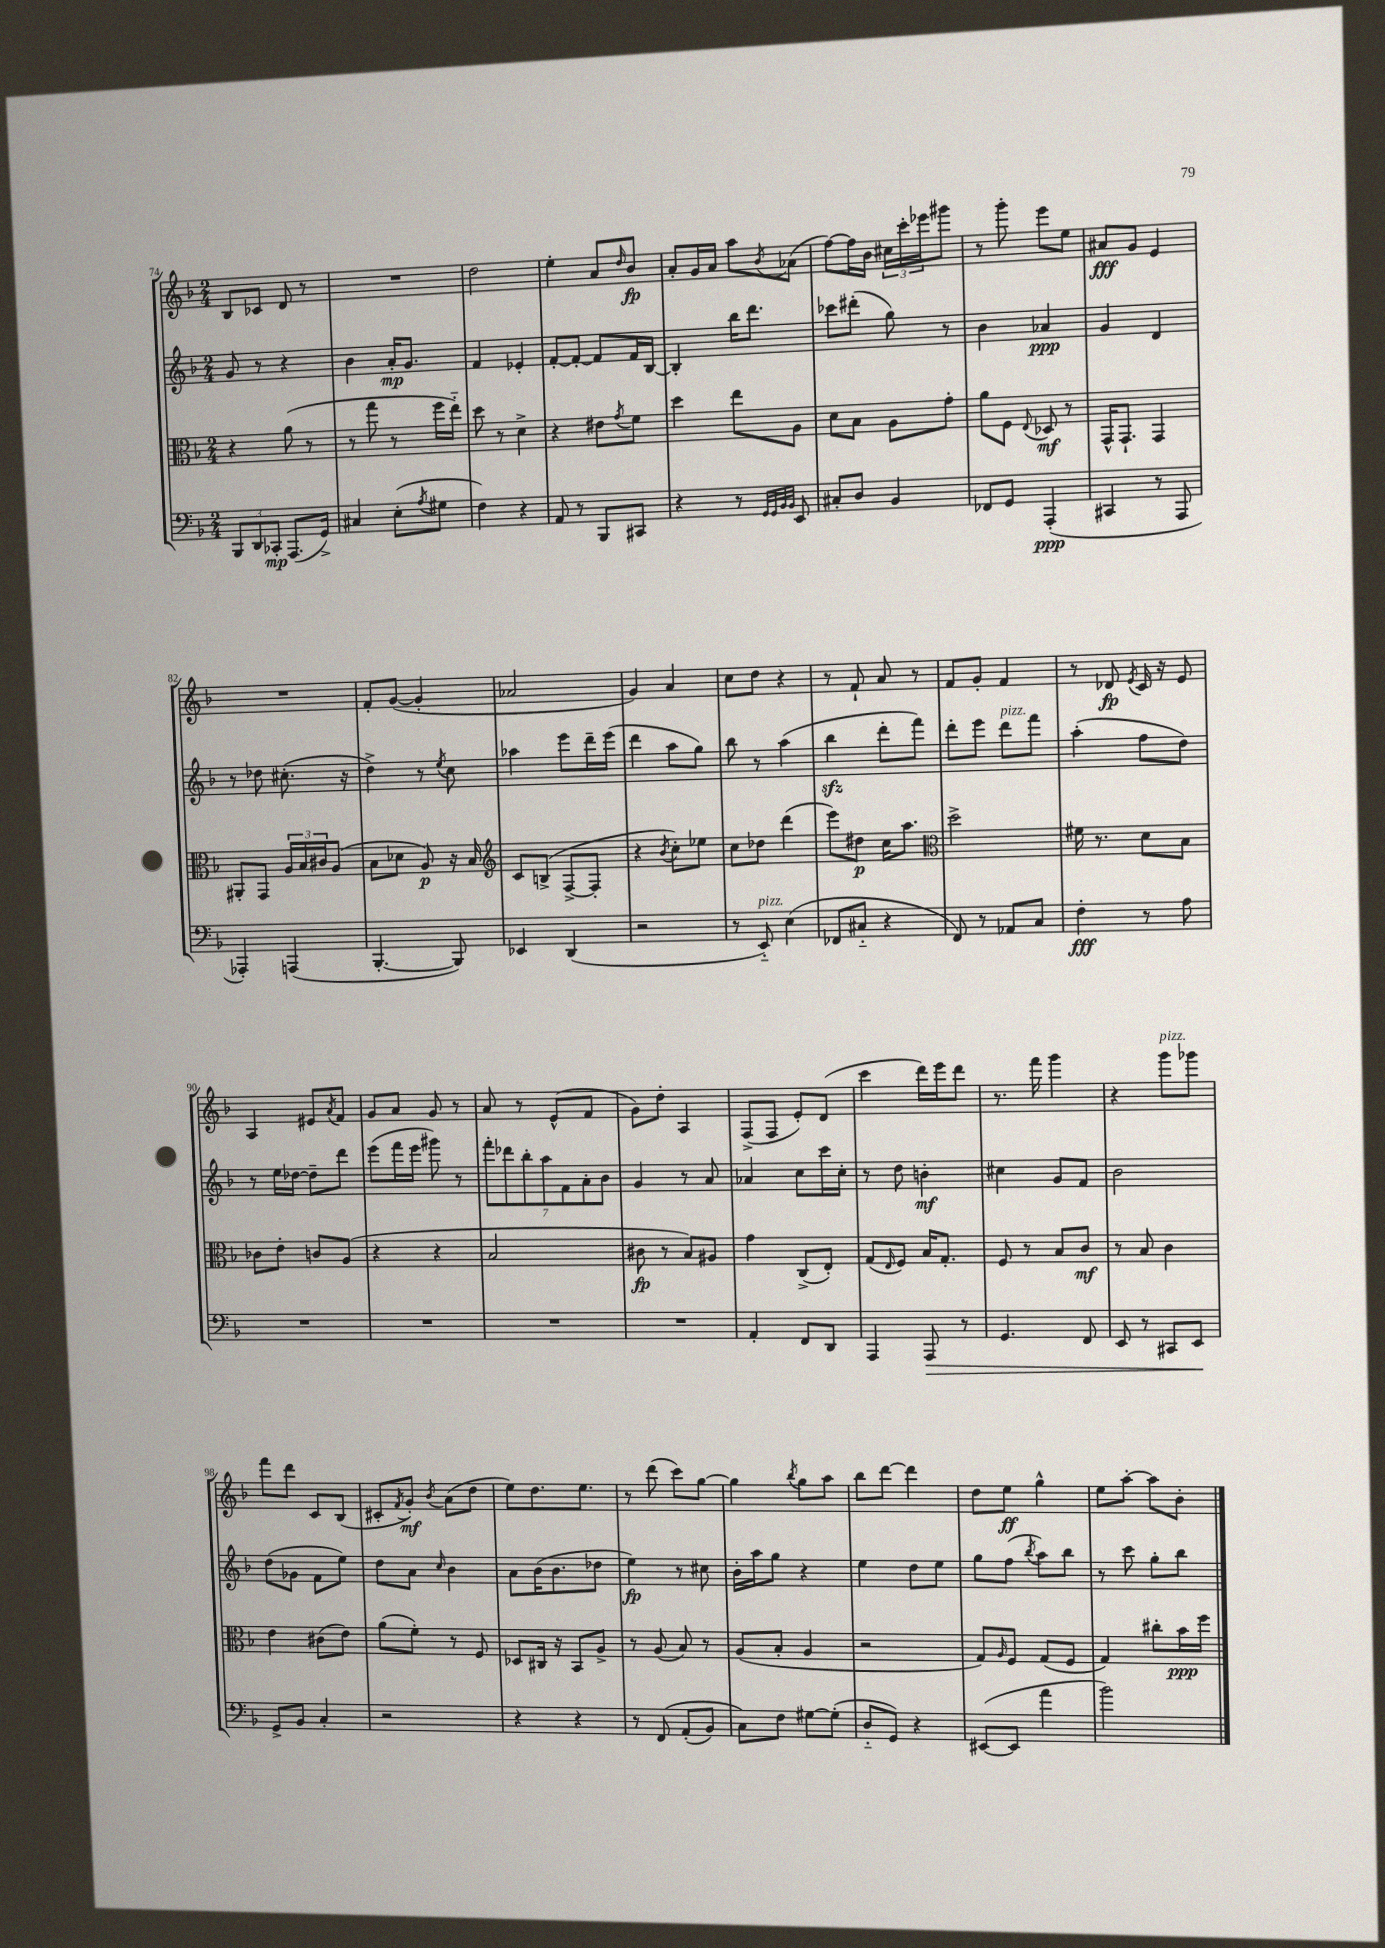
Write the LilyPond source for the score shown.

<<
\new StaffGroup <<
\new Staff = "s0" {
    \clef treble \key f \major \numericTimeSignature \time 2/4
    bes8 ces'8 d'8 r8 |
    R2 |
    d''2 |
    e''4-. a'8 \grace { d''16 } bes'8\fp |
    a'8-. g'16 a'16 a''8 \acciaccatura { bes'8 } aes'8( |
    f''8~) f''16 bes'16 \tuplet 3/2 { cis''16 c'''16-. ees'''16 } gis'''8 |
    r8 g'''8-. e'''8 e''8 |
    ais'8\fff g'8 e'4 |
    R2 |
    f'8-. g'8~( g'4-. |
    aes'2 |
    g'4) a'4 |
    c''8 d''8 r4 |
    r8 f'8-! a'8 r8 |
    f'8 g'8-. f'4 |
    r8 des'8\fp \acciaccatura { e'8 } c'16 r16 e'8 |
    a4 eis'8 \acciaccatura { a'8 } f'8 |
    g'8 a'8 g'8 r8 |
    a'8 r8 e'8-^( f'8 |
    g'8) d''8-. a4 |
    f8->( f8 e'8-.) d'8( |
    c'''4 d'''16) e'''16 d'''8 |
    r8. f'''16 g'''4 |
    r4 g'''8^\markup { \italic "pizz." } ges'''8 |
    f'''8 d'''8 c'8 bes8( |
    cis'8-. \acciaccatura { f'8 } g'8-.\mf) \acciaccatura { bes'8 } a'8( d''8 |
    e''8) d''8. e''8. |
    r8 d'''8( c'''8) g''8~ |
    g''4 \acciaccatura { bes''8 } g''8 a''8 |
    bes''8 d'''8~ d'''4 |
    d''8 e''8\ff g''4-^ |
    e''8 a''8~-. a''8 bes'8-. \bar "|." |
}
\new Staff = "s1" {
    \clef treble \key f \major \numericTimeSignature \time 2/4
    g'8 r8 r4 |
    bes'4 a'16-.\mp g'8. |
    f'4 ees'4-. |
    f'8~-. f'8~-. f'8 f'16 bes16~ |
    bes4-. bes''16 d'''8. |
    ces'''8 dis'''8-.( g''8) r8 |
    bes'4 aes'4\ppp |
    g'4 d'4 |
    r8 des''8 cis''8.-.( r16 |
    d''4->) r8 \acciaccatura { e''8 } c''8 |
    aes''4 e'''8 d'''16-- e'''16( |
    d'''4 a''8 g''8) |
    bes''8 r8 a''4( |
    bes''4\sfz d'''8-. f'''8) |
    d'''8-. e'''8 d'''8^\markup { \italic "pizz." } f'''8 |
    a''4-.( f''8 d''8) |
    r8 e''16 des''16~ des''8-- d'''8 |
    e'''8( f'''16 e'''16 gis'''8) r8 |
    \tuplet 7/4 { f'''8-. des'''8 bes''8-. a''8 f'8 a'8-. bes'8 } |
    g'4 r8 a'8 |
    aes'4 c''8 c'''16 c''16-. |
    r8 d''8 b'4-.\mf |
    cis''4 g'8 f'8 |
    bes'2 |
    d''8( ges'8 f'8 e''8) |
    d''8 a'8 \grace { c''16 } bes'4 |
    a'8 bes'16( bes'8. des''8 |
    e''4\fp) r8 cis''8 |
    bes'16-. a''16 g''8 r4 |
    e''4 d''8 e''8 |
    g''8 f''8( \acciaccatura { bes''8 } a''8) bes''8 |
    r8 c'''8 g''8-. bes''8 \bar "|." |
}
\new Staff = "s2" {
    \clef alto \key f \major \numericTimeSignature \time 2/4
    r4 a'8( r8 |
    r8 g''8 r8 f''16 e''16-_) |
    d''8 r8 d'4-> |
    r4 eis'8 \acciaccatura { g'8 } f'8 |
    d''4 e''8 a8 |
    d'8 bes8 a8 g'8-. |
    a'8 f8 \appoggiatura { e8 } des8\mf r8 |
    g,16-^ g,8.-! g,4 |
    ais,8-. g,8 \tuplet 3/2 { a16 bes16 cis'16 } a8( |
    bes8 des'8 a8\p) r16 bes16 |
    \clef treble c'8 b8->( f8~-> f8-. |
    r4 \acciaccatura { bes'8 } c''8-.) ees''8 |
    c''8 des''8 d'''4( |
    e'''8) dis''8\p c''16 a''8. |
    \clef alto d''2-> |
    fis'16 r8. d'8 bes8 |
    ces'8 e'8-. c'8 a8( |
    r4 r4 |
    bes2 |
    cis'8\fp r8 bes8) ais8 |
    g'4 c8->( e8-.) |
    g8( \grace { e16 } f8) bes16 g8.-. |
    f8 r8 bes8 c'8\mf |
    r8 bes8 c'4 |
    e'4 cis'8( e'8) |
    a'8( f'8-.) r8 f8 |
    des8 cis16 r16 bes,8 a8-> |
    r8 a8( bes8) r8 |
    a8( bes8-. a4 |
    r2 |
    g8) \grace { a16 } f8 g8( f8 |
    g4) cis''8-. bes'16\ppp f''16 \bar "|." |
}
\new Staff = "s3" {
    \clef bass \key f \major \numericTimeSignature \time 2/4
    \tuplet 3/2 { bes,,8 d,8 ces,8-.\mp } a,,8.( g,16->) |
    cis4 e8-.( \acciaccatura { a8 } gis8 |
    f4) r4 |
    a,8 r8 bes,,8 cis,8 |
    r4 r8 \grace { g,32 g,32 bes,32 bes,32 } e,8 |
    cis8-. d8 bes,4 |
    fes,8 g,8 a,,4-.\ppp( |
    cis,4 r8 a,,8 |
    aes,,4-.) a,,4( |
    bes,,4.~-. bes,,8) |
    ees,4 d,4( |
    r2 |
    r8 e,8-_^\markup { \italic "pizz." }) e4( |
    fes,8 cis8-_ r4 |
    f,8) r8 aes,8 c8 |
    f4-.\fff r8 a8 |
    R2 |
    R2 |
    R2 |
    R2 |
    a,4-. f,8 d,8 |
    a,,4 a,,8\> r8 |
    g,4. f,8 |
    e,8 r8 cis,8 e,8\! |
    g,8-> bes,8 c4-. |
    r2 |
    r4 r4 |
    r8 f,8\( a,8-.( bes,8) |
    c8\) f8 gis8~ gis8-.( |
    d8-_ g,8) r4 |
    eis,8~( eis,8 a'4 |
    bes'2) \bar "|." |
}
>>
>>
\layout { \context { \Score currentBarNumber = #74 } }
